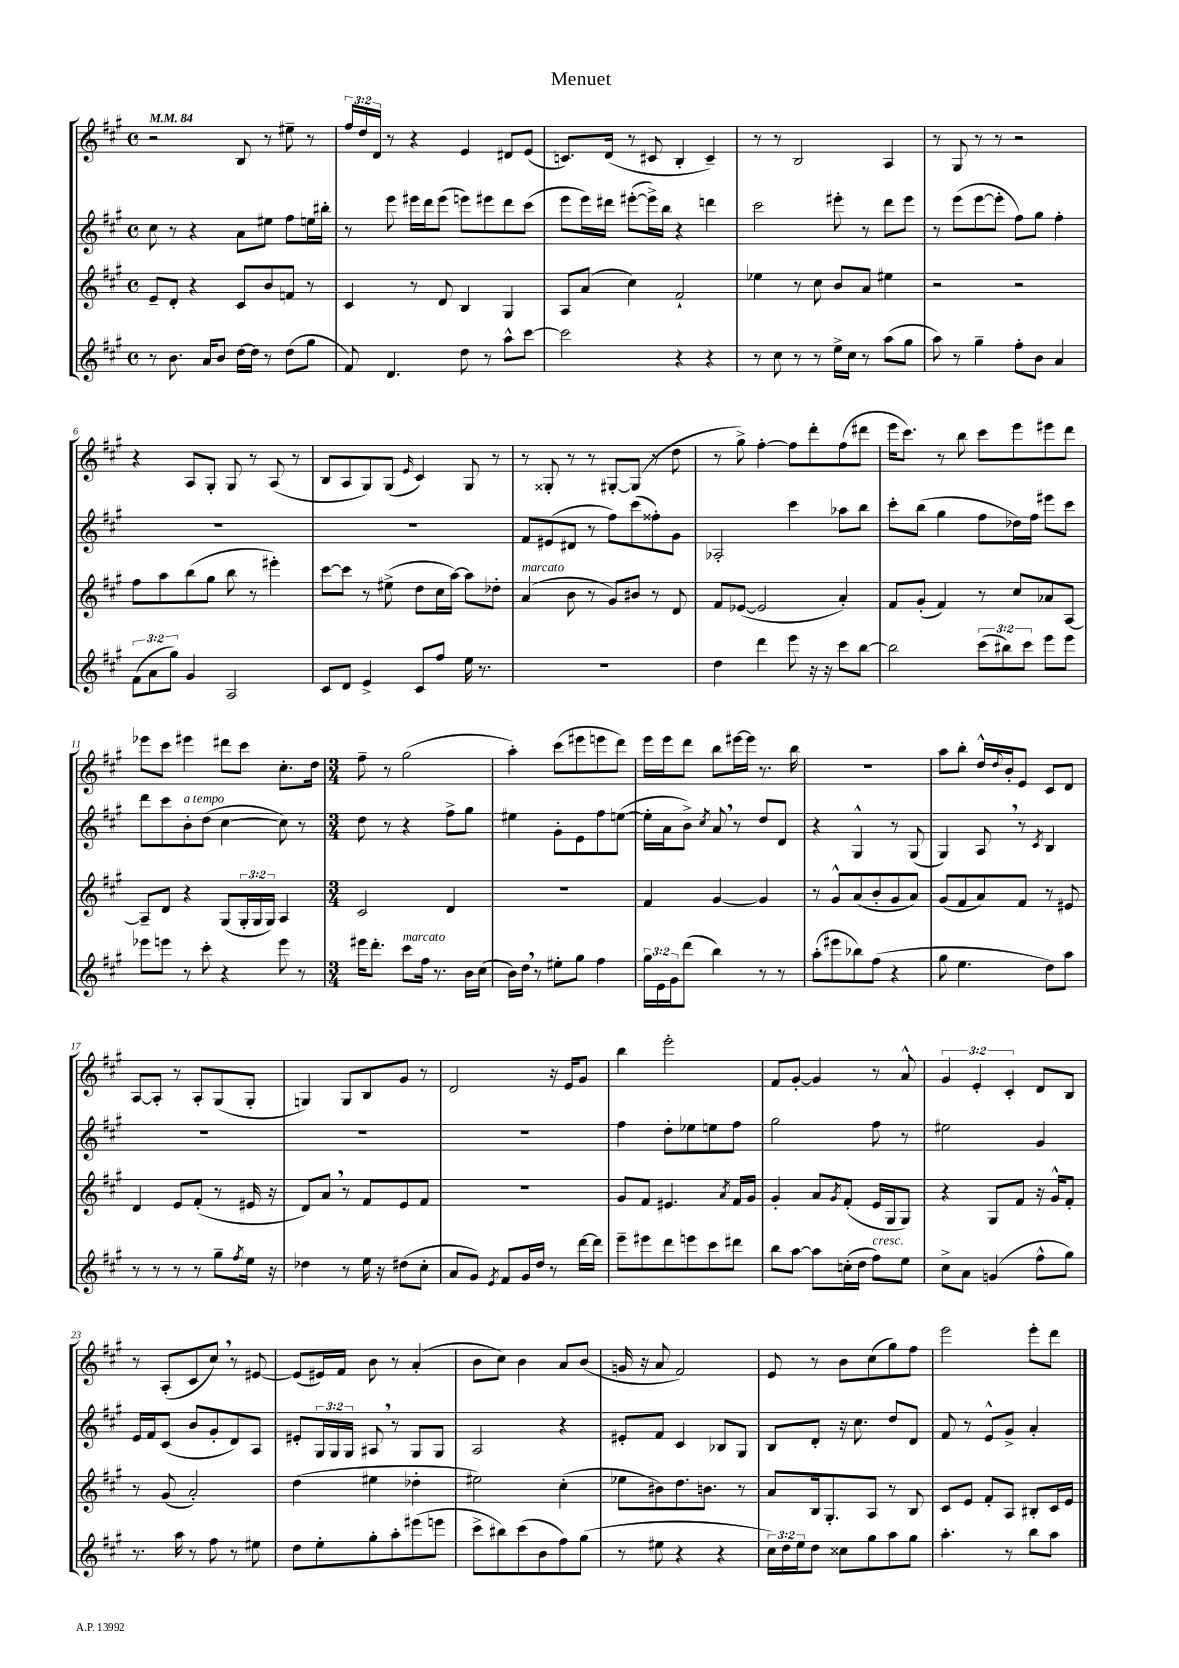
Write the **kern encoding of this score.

**kern	**kern	**kern	**kern
*part4	*part3	*part2	*part1
*staff4	*staff3	*staff2	*staff1
*clefG2	*clefG2	*clefG2	*clefG2
*k[f#c#g#]	*k[f#c#g#]	*k[f#c#g#]	*k[f#c#g#]
*M4/4	*M4/4	*M4/4	*M4/4
*met(c)	*met(c)	*met(c)	*met(c)
*MM84	*MM84	*MM84	*MM84
=1	=1	=1	=1
8r	8e~/L	8cc#\	2r
8.b\	8d'/J	8r	.
.	4r	4r	.
16a/KL	.	.	.
8b/J	.	.	.
[16dd\LL	8c#/L	8a\L	8B/
16dd\JJ]	.	.	.
8r	8b/	8ee#X\J	8r
(8dd\L	8fn/J	8ff#\L	8ee#X~\
8gg#\J	8r	16een\L	8r
.	.	16bb#X'\JJ	.
=2	=2	=2	=2
8f#/)	4c#/	8r	24ff#/LL
.	.	.	24dd/
.	.	.	24d/JJ
4.d/	.	8eee\	8r
.	8r	16eee#X\LL	4r
.	.	16ddd\J	.
.	8d/	(8eee#\J	.
8dd\	4B/	8eeen\L)	4e/
8r	.	8eee#X\	.
8aa^^\L	4G#/	8ddd\	8d#X/L
[8ccc#\J	.	(8ccc#\J	(8e/J
=3	=3	=3	=3
2ccc#\]	8A/L	8eee\L	8.cn/L)
.	(8a/J	16eee\L)	.
.	.	16ddd#X\JJ	(16d/Jk
.	4cc#\)	([8eee#X'\L	8r
.	.	16eee#^\L])	8c#X/
.	.	16bb\JJ	.
4r	2f#`/	4r	4B'/
4r	.	4dddn\	4c#~/)
=4	=4	=4	=4
8r	4ee-X\	2ccc#\	8r
8cc#\	.	.	8r
8r	8r	.	2B/
8r	8cc#\	.	.
16ee^\LL	8b/L	8eee#X'\	.
16cc#\JJ	.	.	.
8r	8a/J	8r	.
(8aa\L	4ee#X\	8ddd\L	4A/
8gg#\J	.	8eee#\J	.
=5	=5	=5	=5
8aa\)	2r	8r	8r
8r	.	(8eee\L	8G#/
4gg#~\	.	[8eee\	8r
.	.	8eee'\J]	8r
8ff#'\L	2r	8ff#\L)	2r
8b\J	.	8gg#\J	.
4a/	.	4ff#'\	.
!!LO:LB:g=z
=6	=6	=6	=6
(12f#\L	8ff#\L	1r	4r
12a\	.	.	.
.	8aa\	.	.
12gg#\J)	.	.	.
4g#/	(8bb\	.	8A/L
.	8gg#\J	.	8G#'/J
2A/	8bb\	.	8G#/
.	8r	.	8r
.	4eee#X'\)	.	(8A/
.	.	.	8r
=7	=7	=7	=7
8c#/L	[8ccc#\L	1r	8B/L
8d/J	8ccc#\J]	.	8A/
4e^/	8r	.	8G#/)
.	(8ee#X^\	.	(8G#/J
.	.	.	16qqe/
8c#/L	8dd\L	.	4c#/)
8ff#/J	16cc#\L	.	.
.	[16aa\JJ)	.	.
16ee\	8aa\L]	.	8G#/
8.r	.	.	.
.	8dd-X'\J	.	8r
=8	=8	=8	=8
!	!LO:TX:a:i:t=marcato	!	!
1r	(4a/	8f#/L	8r
.	.	(8e#X/	8G##X'/
.	8b\	8d#X/J	8r
.	8r	8r	8r
.	8g#/L)	8ff#\L)	[8G#X'/L
.	8b#X/J	(8ccc#\	(8G#/J]
.	8r	8ff##X'\)	8r
.	8d/	8g#\J	8dd\
=9	=9	=9	=9
4dd\	8f#/L	2A-X'/	8r
.	([8e-X/J	.	8gg#^\)
4ddd\	2e-/]	.	[4ff#'\
8eee\	.	4ccc#\	8ff#\L]
16r	.	.	8ddd'\
16r	.	.	.
8ccc#\L	4a'/)	8aa-X\L	(8ff#\
[8bb\J	.	8bb\J	8ddd#X\J
=10	=10	=10	=10
2bb\]	8f#/L	8ccc#'\L	16eee\KL
.	.	.	8.ccc#\J)
.	(8g#'/J	(8bb\J	.
.	4f#/)	4gg#\	8r
.	.	.	8bb\
(12ccc#\L	8r	8ff#\L	8ccc#\L
12bb#X\)	.	.	.
.	8cc#/L	16dd-X\L)	8eee\
12ccc#\J	.	.	.
.	.	16ff#\JJ	.
8eee\L	8a-X/	8eee#X\L	8eee#X\
8eee\J	[8A/J	8ccc#\J	8ddd\J
!!LO:LB:g=z
=11	=11	=11	=11
8eee-X\L	8A~/L]	8ddd\L	8eee-X\L
8eeen\J	8d/J	8ccc#\	8ccc#\J
!	!	!LO:TX:a:i:t=a tempo	!
8r	4r	8b'\	4eee#X\
8ccc#'\	.	(8dd\J	.
4r	(8G#/L	[4cc#\	8ddd#X\L
.	24G#'/L	.	8ccc#\J
.	24G#/	.	.
.	24G#/JJ)	.	.
8eee\	4A/	8cc#\])	8.cc#'\L
8r	.	8r	.
.	.	.	16dd\Jk
=12	=12	=12	=12
*M3/4	*M3/4	*M3/4	*M3/4
16eee#X\KL	2c#/	8dd\	8ff#~\
8.ddd'\J	.	.	.
.	.	8r	8r
!LO:TX:a:i:t=marcato	!	!	!
8ccc#\L	.	4r	(2gg#\
16ff#\Jk	.	.	.
8.r	.	.	.
.	4d/	8ff#^\L	.
16b\LL	.	8gg#\J	.
(16cc#\JJ	.	.	.
=13	=13	=13	=13
16b\LL)	2.r	4ee#X\	4aa'\)
16dd,\JJ	.	.	.
8r	.	.	.
8ee#X'\L	.	8g#'\L	(8ccc#\L
8gg#\J	.	8e\	8eee#X\
4ff#\	.	8ff#\	8eeen\
.	.	([8een\J	8ddd\J)
=14	=14	=14	=14
24gg#\LL	4f#/	16ee'\LL]	16eee\LL
24e\	.	.	.
.	.	16a\J	16eee\J
24g#\J	.	.	.
(8ddd\J	.	8b^\J)	8ddd\J
.	.	8qcc#/	.
4bb\)	[4g#/	8a,/	8bb\L
.	.	8r	[16eee#X\L
.	.	.	16eee#\JJ]
8r	4g#/]	8dd/L	8.r
8r	.	8d/J	.
.	.	.	16bb\
=15	=15	=15	=15
(8aa'\L	8r	4r	2.r
8eee#X\	8g#^^/L	.	.
8bb-X\)	(8a/	4G#^^/	.
(8ff#\J	8b'/	.	.
4r	8g#/	8r	.
.	8a/J)	(8G#/	.
=16	=16	=16	=16
8gg#\	(8g#/L	4G#/)	8aa\L
4.ee\	8f#/	.	8bb'\J
.	8a/)	8A,/	16dd^^/LL
.	.	.	8qqdd/
.	.	.	16b'/J
.	8f#/J	8r	8e/J
.	.	8qc#/	.
8dd\L)	8r	4B/	8c#/L
8aa\J	8e#X/	.	8d/J
!!LO:LB:g=z
=17	=17	=17	=17
8r	4d/	2.r	[8A/L
8r	.	.	8A'/J]
8r	8e/L	.	8r
8r	(8f#'/J	.	8A'/L
8gg#~\L	8r	.	(8G#/
8qff#/	.	.	.
16ee\Jk	16e#X/	.	8G#'/J
16r	16r	.	.
=18	=18	=18	=18
4dd-X\	8d/L)	2.r	4Gn/)
.	8a,/J	.	.
8r	8r	.	8G/L
16ee\	8f#/L	.	8B/
16r	.	.	.
(8dd#X\L	8e/	.	8g#/J
8cc#'\J	8f#/J	.	8r
=19	=19	=19	=19
8a/L	2.r	2.r	2d/
8g#/J)	.	.	.
8qe/	.	.	.
8f#/L	.	.	.
16g#/L	.	.	.
16dd/JJ	.	.	.
8r	.	.	16r
.	.	.	16e/KL
[16ddd\LL	.	.	8g#/J
16ddd\JJ]	.	.	.
=20	=20	=20	=20
8eee~\L	8g#/L	4ff#\	4bb\
8eee#X\	8f#/J	.	.
8ddd\	4.e#X/	8dd'\L	2eee'\
8eeen\	.	8ee-X\	.
8ccc#\	.	8een\	.
.	8qa/	.	.
8ddd#X\J	16f#/LL	8ff#\J	.
.	16g#/JJ	.	.
=21	=21	=21	=21
8bb\L	4g#'/	2gg#\	8f#/L
[8aa\J	.	.	[8g#'/J
8aa\L]	8a/L	.	4g#/]
.	8qg#/	.	.
(16ccn'\L	(8f#'/J	.	.
16dd\JJ	.	.	.
!LO:TX:a:i:t=cresc.	!	!	!
8ff#\L)	16e/LL	8ff#\	8r
.	16G#/J	.	.
8ee\J	8G#/J)	8r	8a^^/
=22	=22	=22	=22
8cc#^\L	4r	2ee#X\	6g#/
8a\J	.	.	.
.	.	.	6e'/
(4gn/	8G#/L	.	.
.	.	.	6c#'/
.	8f#/J	.	.
8ff#^^\L	16r	4g#/	8d/L
.	16g#^^/KL	.	.
8gg#\J)	8f#'/J	.	8B/J
!!LO:LB:g=z
=23	=23	=23	=23
8.r	8r	16e/LL	8r
.	.	16f#/J	.
.	(8g#/	(8c#/J	(8A'/L
16aa\	.	.	.
8r	2a'/)	8b/L	8c#/
8ff#\	.	8g#'/	8cc#,/J)
8r	.	8d/)	8r
8ee#X\	.	8A/J	[8e#X/
=24	=24	=24	=24
8dd\L	(4dd\	8e#X'/L	(8e#/L]
8ee'\	.	24G#/L	16e#X/L)
.	.	24G#/	.
.	.	.	16f#/JJ
.	.	24G#/JJ	.
8gg#'\	4ee#X\	8A#X,/	8b\
8aa'\	.	8r	8r
(8eee#X\	4dd-X'\	8G#/L	(4a'/
8eeen\J	.	8G#/J	.
=25	=25	=25	=25
8ccc#^\L	2ee#X\)	2A/	8b\L
8bb#X\)	.	.	8cc#\J)
(8ccc#\	.	.	4b\
8b\	.	.	.
8ff#\)	(4cc#'\	4r	8a/L
(8gg#\J	.	.	(8b/J
=26	=26	=26	=26
8r	8ee-X\L	8e#X'/L	16gn/
.	.	.	16r
8ee#X\	8b#X\)	8f#/J	8a/
4r	8.dd\	4c#/	2f#/)
.	8.bn\J	.	.
4r	.	8B-X/L	.
.	8r	8G#/J	.
=27	=27	=27	=27
24cc#\LL)	8a/L	8B/L	8e/
24dd\	.	.	.
24ee\J	.	.	.
8dd\J	16B/k	8d'/J	8r
.	8.G#'/	.	.
8cc##X\L	.	16r	8b\L
.	.	8.cc#\	.
8gg#\	8A/J	.	(8cc#\
8aa\	8r	8dd/L	8gg#\)
8gg#\J	8B/	8d/J	8ff#\J
=28	=28	=28	=28
4.aa'\	8c#/L	8f#/	2eee\
.	8e/J	8r	.
.	8f#'/L	8e^^/L	.
8r	8A/J	8g#^/J	.
8bb\L	8B#X'/L	4a'/	8eee'\L
8aa\J	16c#/L	.	8ddd\J
.	16e/JJ	.	.
==	==	==	==
*-	*-	*-	*-
